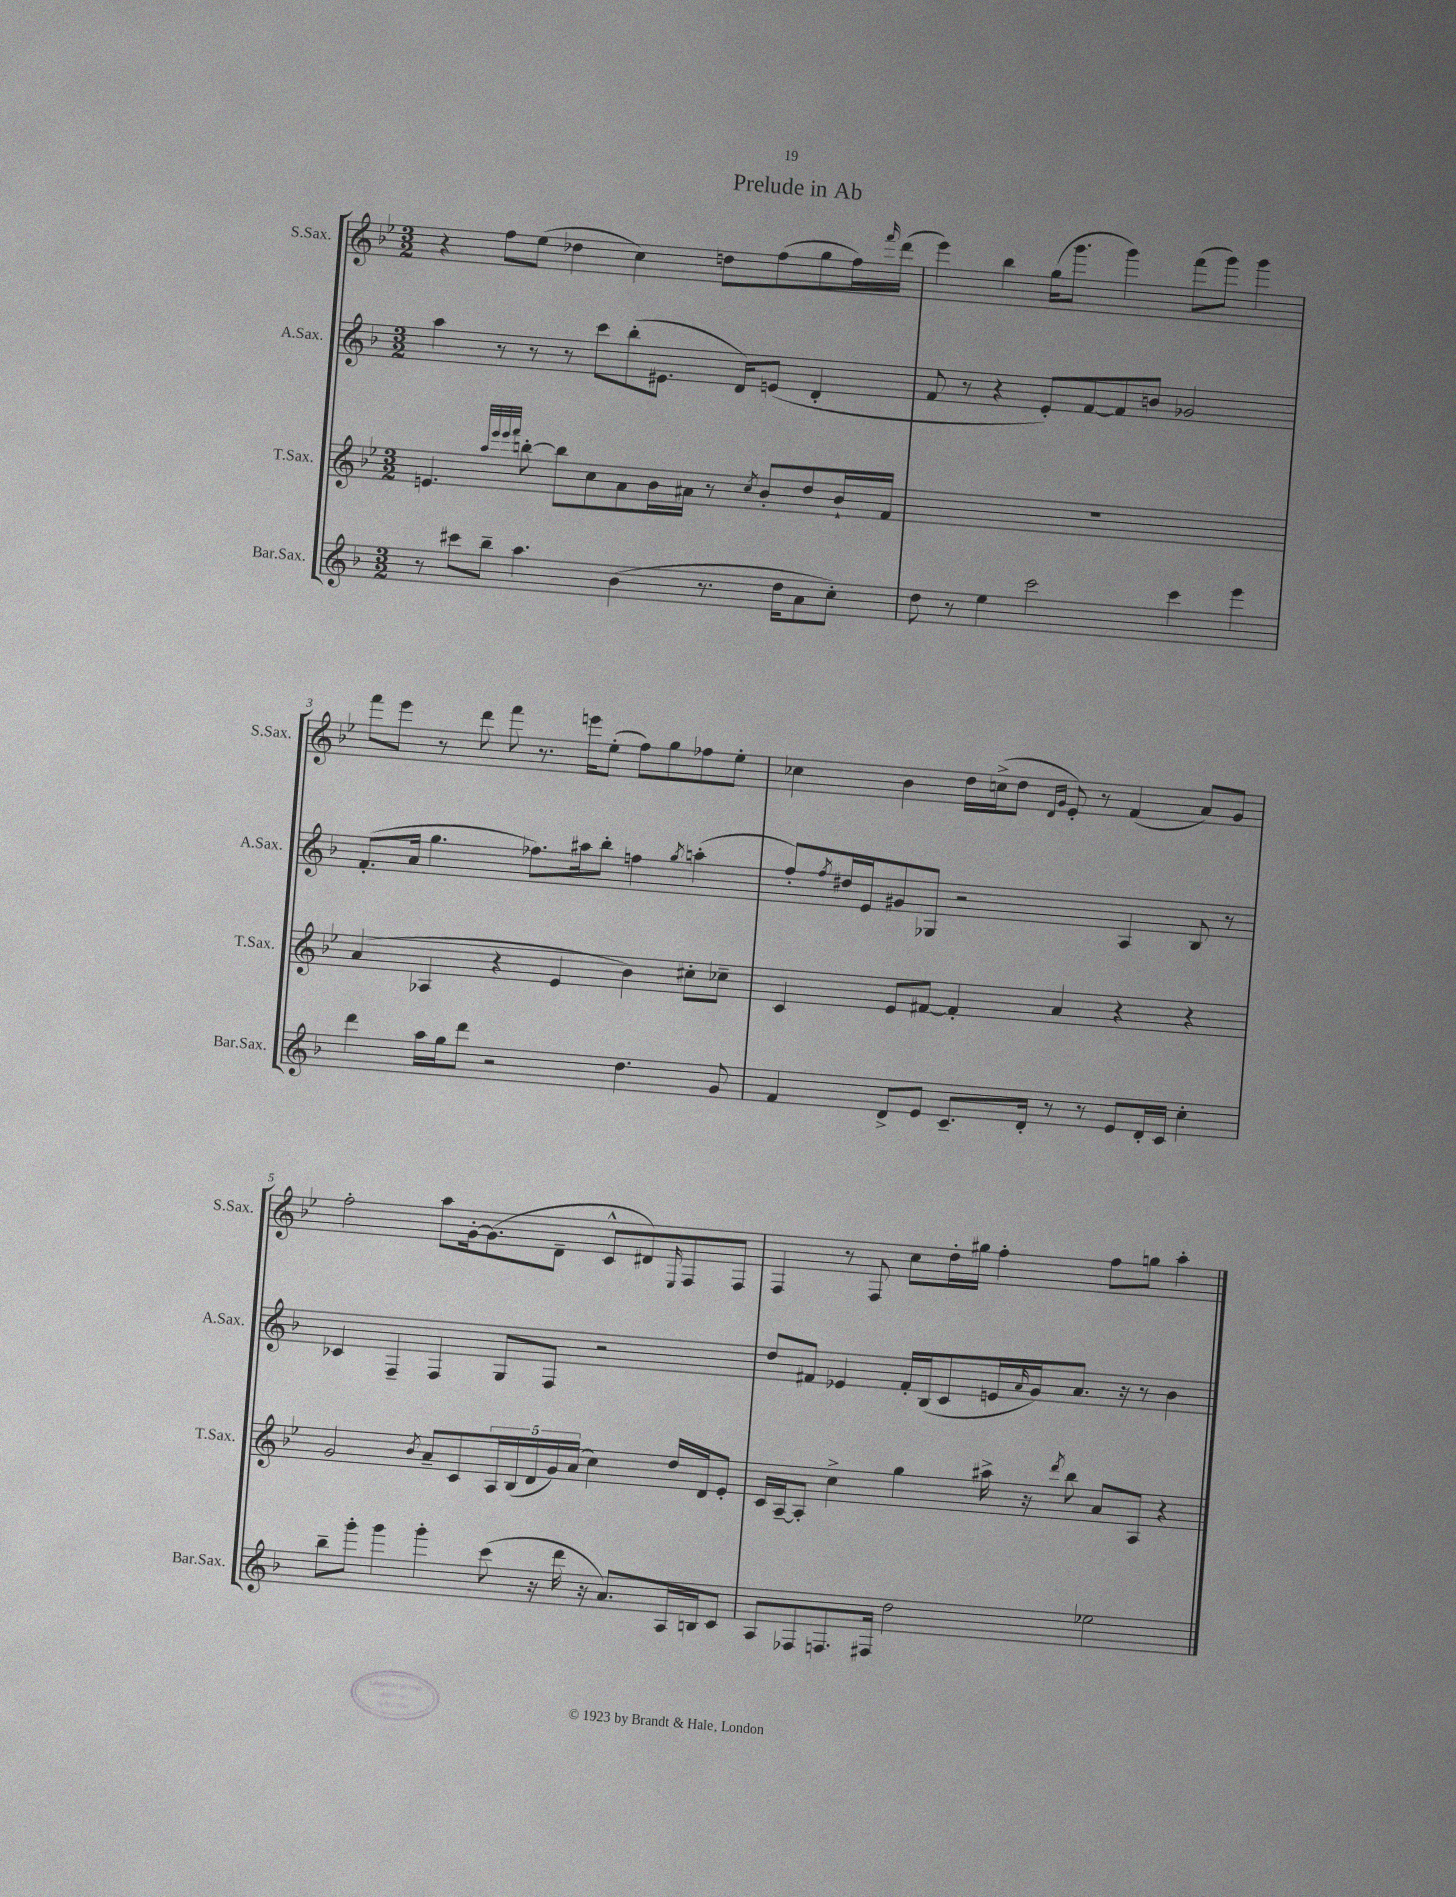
\header { title = "Prelude in Ab" }
<<
\new StaffGroup <<
\new Staff = "s0" \with { instrumentName = "S.Sax." shortInstrumentName = "S.Sax." } {
    \clef treble \key bes \major \numericTimeSignature \time 3/2
    r4 f''8 ees''8( des''4 c''4) d''8 f''8( g''8 f''16) \grace { f'''16 } d'''16( |
    ees'''4) bes''4 g''16( g'''8. g'''4) f'''8( g'''8) g'''4 |
    f'''8 ees'''8 r8 d'''8 f'''8 r8. e'''16 ees''8-.( f''8) g''8 fes''8 ees''8-. |
    ces''4 bes'4 d''16 c''16->( d''8 \grace { d'16 g'16 } ees'8-.) r8 f'4( a'8) g'8 |
    f''2-. a''8 g'16~-. g'8.( d'8-- c'8-^ dis'8) \grace { ees16 } f8 f8 |
    f4 r8 f8 c''8 d''16-. gis''16 f''4-. f''8 g''8 a''4-. \bar "|." |
}
\new Staff = "s1" \with { instrumentName = "A.Sax." shortInstrumentName = "A.Sax." } {
    \clef treble \key f \major \numericTimeSignature \time 3/2
    a''4 r8 r8 r8 c'''8 bes''8-.( eis'8. d'16) e'8( d'4-. |
    f'8 r8 r4 e'8-.) f'8~ f'8 b'8 ges'2 |
    f'8.-.( a'16 g''4. fes''8.) ais''16 bes''8-. f''4 \acciaccatura { g''8 } a''4-.( |
    f''8-.) \acciaccatura { f''8 } dis''16 e'16 gis'8 ges8 r2 a4 bes8 r8 |
    ces'4 f4-- f4 g8 f8 r2 |
    d''8 fis'8 ees'4 fis'16-. bes16( c'8 e'16 \grace { a'16 } g'16) a'8. r16 r8 bes'4 \bar "|." |
}
\new Staff = "s2" \with { instrumentName = "T.Sax." shortInstrumentName = "T.Sax." } {
    \clef treble \key bes \major \numericTimeSignature \time 3/2
    e'4. \grace { a''32 ees'''32 ees'''32 f'''32 } b''8~-. b''8 c''8 a'8 bes'16 ais'16 r8 \acciaccatura { c''8 } bes'8-. d''8 bes'16-! f'16 |
    R1. |
    a'4( aes4 r4 ees'4 bes'4) cis''8-. ces''8-- |
    c'4 ees'8 fis'8~ fis'4-. a'4 r4 r4 |
    g'2 \acciaccatura { bes'8 } a'8-- c'8 \tuplet 5/4 { a16 bes16( d'16 g'16) a'16( } c''4) d''16 d'16 ees'8-. |
    c'16 a16~-- a8-. c''4-> g''4 ais''16-> r16 \acciaccatura { d'''8 } bes''8 a'8 a8 r4 \bar "|." |
}
\new Staff = "s3" \with { instrumentName = "Bar.Sax." shortInstrumentName = "Bar.Sax." } {
    \clef treble \key f \major \numericTimeSignature \time 3/2
    r8 cis'''8 bes''8-- a''4. bes'4( r8. d''16 a'8 c''8-.) |
    d''8 r8 e''4 c'''2 c'''4 e'''4 |
    d'''4 a''16 g''16 d'''8 r2 d''4. g'8 |
    f'4 d'8-> e'8 c'8.-- d'16-. r8 r8 e'8 d'16-. c'16 c''4-. |
    bes''8-- g'''8-. g'''4 g'''4-. c'''8( r16 d'''16 r16 a'8.) a16 b16 c'8 |
    a8 fes8 f8. fis16 d''2 ees''2 \bar "|." |
}
>>
>>
